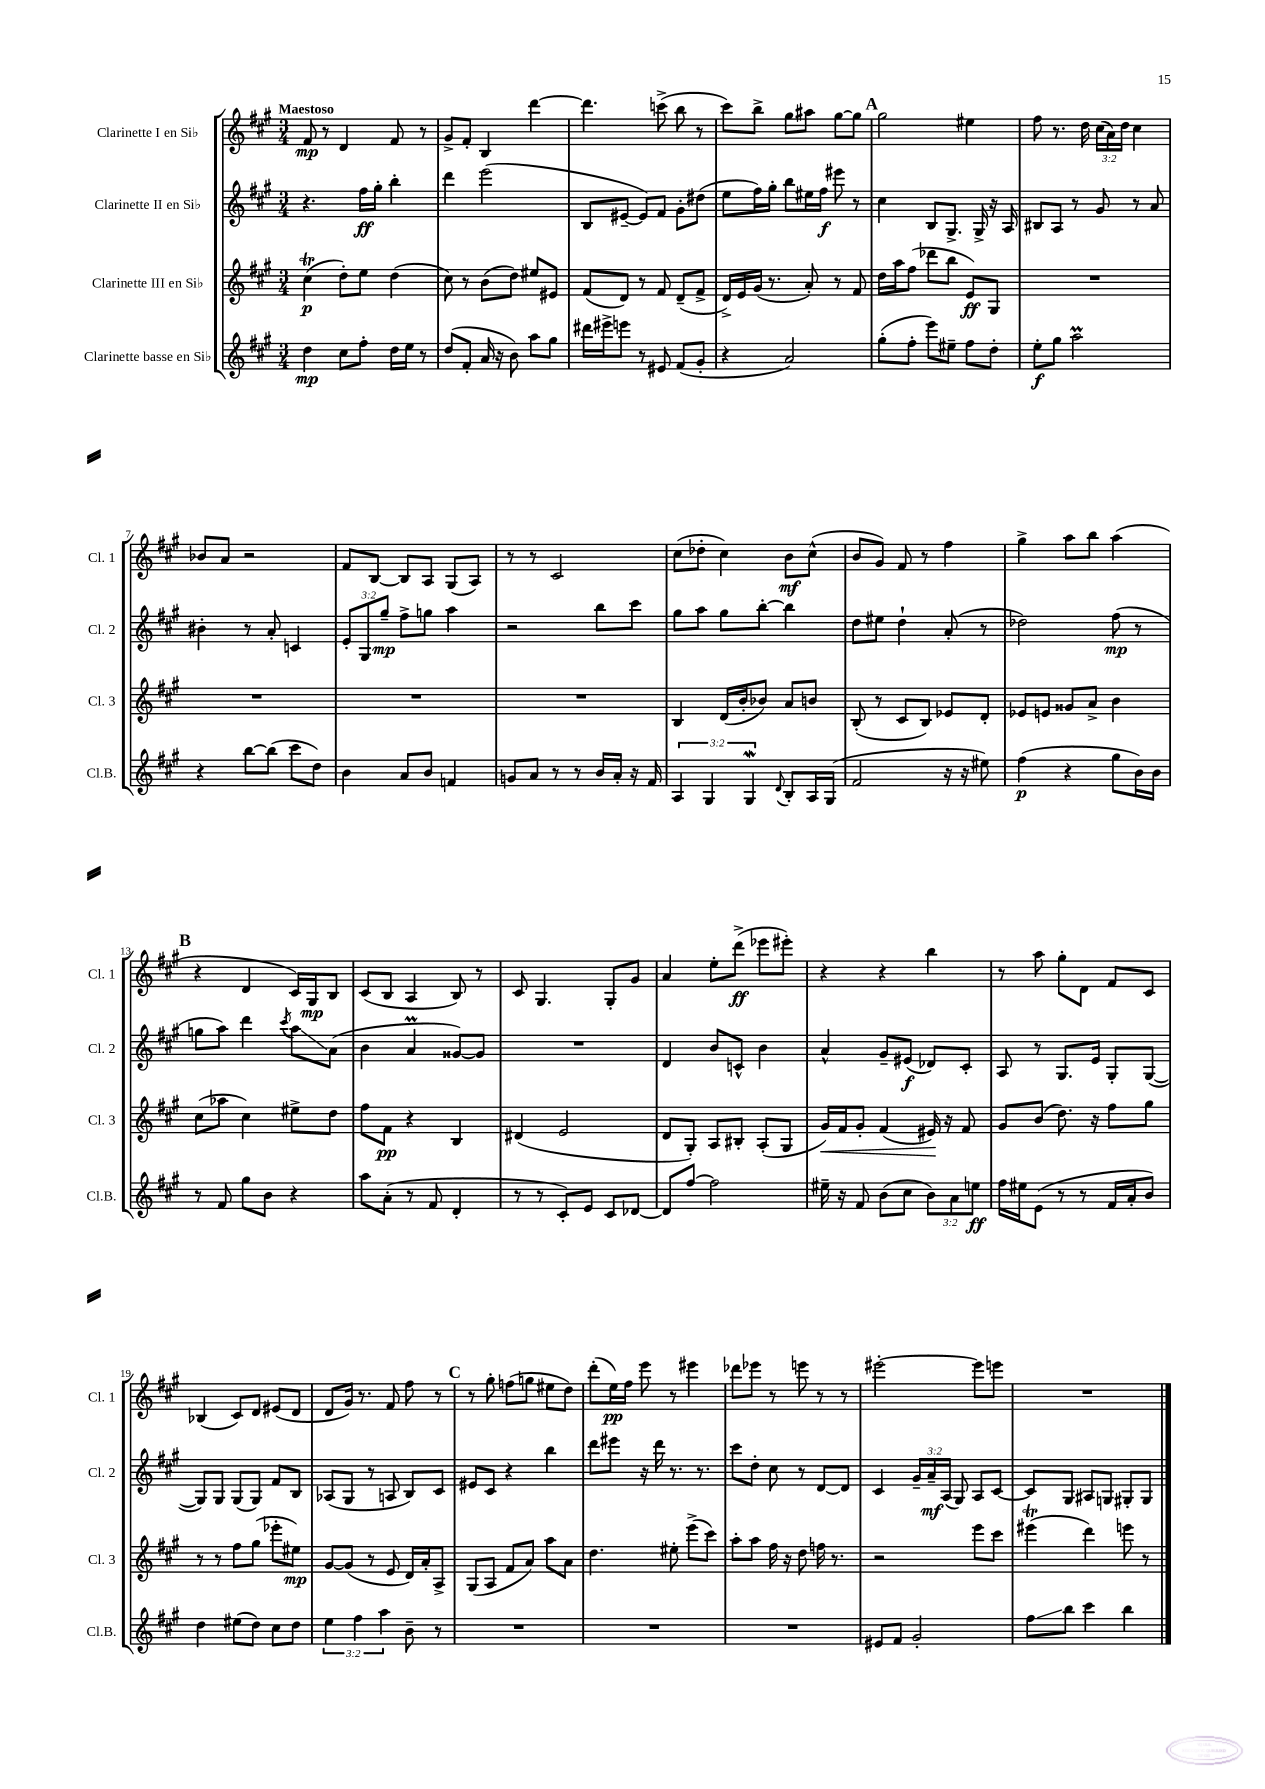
<<
\new StaffGroup <<
\new Staff = "s0" \with { instrumentName = "Clarinette I en Sib" shortInstrumentName = "Cl. 1" } {
    \clef treble \key a \major \numericTimeSignature \time 3/4 \override Staff.TupletNumber.text = #tuplet-number::calc-fraction-text \tempo "Maestoso"
    \autoBeamOff fis'8\mp r8 d'4 fis'8 r8 |
    gis'8[-> fis'8]-. b4 d'''4~ |
    d'''4. c'''8->( b''8 r8 |
    cis'''8[) b''8]-> gis''8[ ais''8] gis''8[~ gis''8] |
    \mark \markup { \bold "A" } gis''2 eis''4 |
    fis''8 r8. d''16 \tuplet 3/2 { cis''16[( a'16) d''16] } cis''4 |
    bes'8[ a'8] r2 |
    fis'8[ b8]~ b8[ a8] gis8[( a8]) |
    r8 r8 cis'2 |
    cis''8[( des''8]-. cis''4) b'8[\mf cis''8]-^( |
    b'8[ gis'8]) fis'8 r8 fis''4 |
    gis''4-> a''8[ b''8] a''4( |
    \mark \markup { \bold "B" } r4 d'4 cis'16[) gis16\mp b8] |
    cis'8[( b8] a4 b8) r8 |
    cis'8 gis4. gis8[-. gis'8] |
    a'4 e''8[-. d'''8]->\ff( ees'''8[ eis'''8]-.) |
    r4 r4 b''4 |
    r8 a''8 gis''8[-. d'8] fis'8[ cis'8] |
    bes4( cis'8[) d'8] eis'8[( d'8] |
    d'8[ gis'16]) r8. fis'8 fis''8 r8 |
    \mark \markup { \bold "C" } r8 gis''8-. f''8[( g''8] eis''8[ d''8]) |
    d'''8[-.( e''16\pp) fis''16] e'''8 r8 eis'''4 |
    des'''8[ ees'''8] r8 e'''8 r8 r8 |
    eis'''2~-. eis'''8[ e'''8] |
    R2. \bar "|." |
}
\new Staff = "s1" \with { instrumentName = "Clarinette II en Sib" shortInstrumentName = "Cl. 2" } {
    \clef treble \key a \major \numericTimeSignature \time 3/4 \override Staff.TupletNumber.text = #tuplet-number::calc-fraction-text
    \autoBeamOff r4. fis''16[\ff gis''16]-. b''4-. |
    d'''4 e'''2( |
    b8[ eis'8]~-- eis'8[) fis'8] gis'8[-. dis''8]( |
    e''8[ fis''16) gis''16]-. b''8[ eis''16 fis''16]\f eis'''8 r8 |
    \mark \markup { \bold "A" } cis''4 b8[ gis8.]-> gis16-> r16 a16 |
    bis8[ a8] r8 gis'8 r8 a'8 |
    bis'4-. r8 a'8-. c'4 |
    \tuplet 3/2 { e'8[-. gis8 gis''8]--\mp } fis''8[-> g''8] a''4 |
    r2 b''8[ cis'''8] |
    gis''8[ a''8] gis''8[ b''8]~-. b''4 |
    d''8[ eis''8] d''4-! a'8-.( r8 |
    des''2) fis''8\mp( r8 |
    \mark \markup { \bold "B" } g''8[ a''8]) d'''4 \acciaccatura { cis'''8 } a''8[\glissando a'8]( |
    b'4 a'4\prall gisis'8[~) gisis'8] |
    R2. |
    d'4 b'8[ c'8]-^ b'4 |
    a'4-^ gis'8[-- eis'8]\f( des'8[) cis'8]-. |
    a8 r8 gis8.[ e'16] gis8[-. gis8]~( |
    gis8[) gis8] gis8[( gis8]) fis'8[ b8] |
    aes8[( gis8] r8 a8 b8[) cis'8] |
    \mark \markup { \bold "C" } eis'8[ cis'8] r4 b''4 |
    d'''8[ eis'''8] r16 d'''16 r8. r8. |
    cis'''8[ d''8]-. cis''8 r8 d'8[~ d'8] |
    cis'4 \tuplet 3/2 { gis'16[-- a'16--\mf a16]( } gis8) a8[ cis'8]~ |
    cis'8[ gis8] ais8[ g8] gis8[-. gis8] \bar "|." |
}
\new Staff = "s2" \with { instrumentName = "Clarinette III en Sib" shortInstrumentName = "Cl. 3" } {
    \clef treble \key a \major \numericTimeSignature \time 3/4
    \autoBeamOff cis''4\trill\p( d''8[-.) e''8] d''4( |
    cis''8) r8 b'8[( d''8]) eis''8[ eis'8] |
    fis'8[( d'8]) r8 fis'8 d'8[--( fis'8]-> |
    d'16[->) e'16 gis'16]( r8. a'8-.) r8 fis'8 |
    \mark \markup { \bold "A" } d''16[ a''16 fis''8]( des'''8[ b''8] e'8[\ff) gis8] |
    R2. |
    R2. |
    R2. |
    R2. |
    b4 d'16[( b'16-. bes'8]) a'8[ b'8] |
    b8-.( r8 cis'8[ b8]) ees'8[ d'8]-. |
    ees'8[ e'8] gisis'8[ a'8]-> b'4 |
    \mark \markup { \bold "B" } cis''8[( aes''8] cis''4) eis''8[-> d''8] |
    fis''8[ fis'8]\pp r4 b4 |
    dis'4( e'2 |
    d'8[ gis8]-.) a8[ bis8]-. a8[-.( gis8] |
    gis'16[\<) fis'16 gis'8]-. fis'4( eis'16\!) r16 fis'8 |
    gis'8[ b'8]( d''8.) r16 fis''8[ gis''8] |
    r8 r8 fis''8[ gis''8]( ees'''8[-. eis''8]\mp) |
    gis'8[~ gis'8]( r8 e'8 d'16[) a'16-. a8]-> |
    \mark \markup { \bold "C" } gis8[( a8] fis'8[ a'8]) a''8[ a'8] |
    d''4. eis''8-. e'''8[->( cis'''8]) |
    a''8[-. a''8] fis''16 r16 d''8 f''16 r8. |
    r2 e'''8[ cis'''8] |
    eis'''4\trill( d'''4) e'''8 r8 \bar "|." |
}
\new Staff = "s3" \with { instrumentName = "Clarinette basse en Sib" shortInstrumentName = "Cl.B." } {
    \clef treble \key a \major \numericTimeSignature \time 3/4 \override Staff.TupletNumber.text = #tuplet-number::calc-fraction-text
    \autoBeamOff d''4\mp cis''8[ fis''8]-. d''16[ e''16] r8 |
    d''8[( fis'8]-. a'16 r16 b'8) a''8[ gis''8] |
    dis'''16[ eis'''16-> e'''8] r8 eis'8 fis'8[( gis'8]-. |
    r4 a'2) |
    \mark \markup { \bold "A" } gis''8[-.( fis''8]-. e'''8[) eis''8]-- fis''8[ d''8]-. |
    e''8[-.\f gis''8] a''2\prall |
    r4 b''8[~ b''8]( cis'''8[ d''8]) |
    b'4 a'8[ b'8] f'4 |
    g'8[ a'8] r8 r8 b'16[ a'16]-. r16 fis'16 |
    \tuplet 3/2 { a4 gis4 gis4\mordent } \appoggiatura { d'8 } b8[-. a16 gis16]( |
    fis'2 r16 r16 eis''8) |
    fis''4\p( r4 gis''8[ b'16) b'16] |
    \mark \markup { \bold "B" } r8 fis'8 gis''8[ b'8] r4 |
    a''8[ a'8]-.( r8 fis'8 d'4-. |
    r8 r8 cis'8[-.) e'8] cis'8[ des'8]~ |
    des'8[ fis''8]~ fis''2 |
    eis''16-- r16 fis'8 b'8[( cis''8] \tuplet 3/2 { b'8[) a'8 e''8]\ff } |
    fis''16[ eis''16 e'8]( r8 r8 fis'16[ a'16-. b'8]) |
    d''4 eis''8[( d''8]) cis''8[ d''8] |
    \tuplet 3/2 { e''4 fis''4 a''4 } b'8-- r8 |
    \mark \markup { \bold "C" } R2. |
    R2. |
    R2. |
    eis'8[ fis'8] gis'2-. |
    fis''8[\glissando b''8] cis'''4 b''4 \bar "|." |
}
>>
>>
